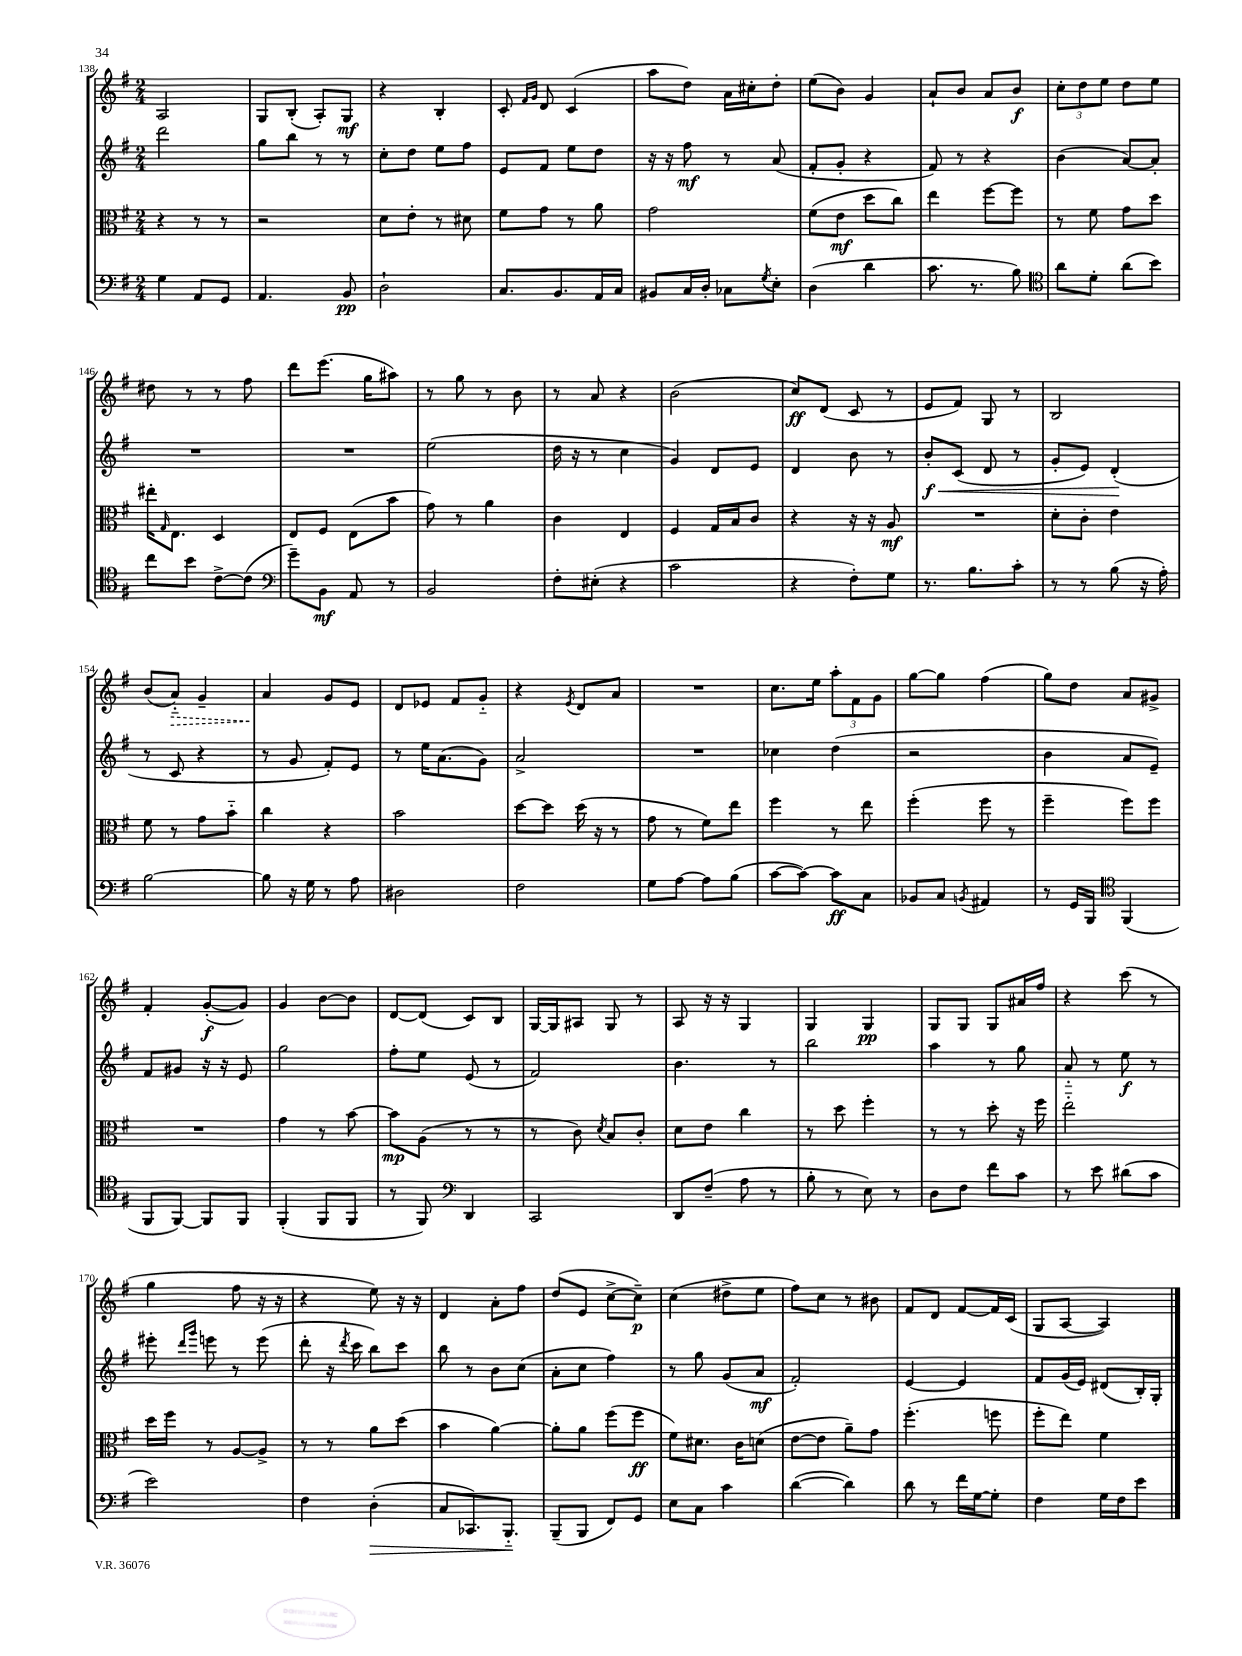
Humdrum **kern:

**kern	**kern	**kern	**kern
*staff4	*staff3	*staff2	*staff1
*clefF4	*clefC3	*clefG2	*clefG2
*k[f#]	*k[f#]	*k[f#]	*k[f#]
*M2/4	*M2/4	*M2/4	*M2/4
4G	4r	2ddd	2A
8AA	8r	.	.
8GG	8r	.	.
=	=	=	=
4.AA	2r	8gg	8G
.	.	8bb	(8B'
.	.	8r	8A')
8BB	.	8r	8G
=	=	=	=
2D`	8d	8cc'	4r
.	8e'	8dd	.
.	8r	8ee	4B'
.	8d#	8ff#	.
=	=	=	=
8.C	8f#	8e	8c'
.	.	.	16qqf#
.	.	.	16qqg
.	8g	8f#	8d
8.BB	.	.	.
.	8r	8ee	(4c
16AA	8a	8dd	.
16C	.	.	.
=	=	=	=
8BB#	2g	16r	8aa
.	.	16r	.
16C	.	8ff#	8dd)
16D'	.	.	.
8C-	.	8r	16a
.	.	.	16cc#'
8qG	.	.	.
8E'	.	(8a	8dd'
=	=	=	=
(4D	(8f#	8f#'	(8ee
.	8e	8g'	8b)
4d	8dd	4r	4g
.	8cc)	.	.
=	=	=	=
8.c	4ee	8f#)	8a`
.	.	8r	8b
8.r	.	.	.
.	[8ff#	4r	8a
8B)	8ff#]	.	8b
=	=	=	=
*clefC4	*	*	*
8a	8r	(4b	12cc'
.	.	.	12dd
8d'	8f#	.	.
.	.	.	12ee
(8a	8g	[8a)	8dd
8b)	8dd	8a']	8ee
=	=	=	=
8cc	16ee#'	2r	8dd#
.	16qqG	.	.
.	8.E	.	.
8b	.	.	8r
[8c^	4D	.	8r
(8c]	.	.	8ff#
=	=	=	=
*clefF4	*	*	*
8g~)	8E	2r	8ddd
8BB	8F#	.	(8.eee
8AA	(8E	.	.
.	.	.	16gg
8r	8b	.	8aa#)
=	=	=	=
2BB	8g)	(2ee	8r
.	8r	.	8gg
.	4a	.	8r
.	.	.	8b
=	=	=	=
8F#'	4c	16dd	8r
.	.	16r	.
(8E#'	.	8r	8a
4r	4E	4cc	4r
=	=	=	=
2c	4F#	4g)	(2b
.	16G	8d	.
.	16B	.	.
.	8c	8e	.
=	=	=	=
4r	4r	4d	8cc)
.	.	.	(8d
8F#')	16r	8b	8c
.	16r	.	.
8G	8A	8r	8r
=	=	=	=
8.r	2r	8b'	8e
.	.	(8c	8f#)
8.B	.	.	.
.	.	8d	8G
8c'	.	8r	8r
=	=	=	=
8r	8d'	8g'	2B
8r	8c'	8e)	.
(8B	4e	(4d'	.
16r	.	.	.
16A')	.	.	.
=	=	=	=
[2B	8f#	8r	(8b
.	8r	8c	8a'~)
.	8g	4r	4g~
.	8b'~	.	.
=	=	=	=
8B]	4cc	8r	4a
16r	.	8g	.
16G	.	.	.
8r	4r	8f#')	8g
8A	.	8e	8e
=	=	=	=
2D#	2b	8r	8d
.	.	16ee	8e-
.	.	(8.a	.
.	.	.	8f#
.	.	8g)	8g'~
=	=	=	=
2F#	[8dd	2a^	4r
.	8dd]	.	.
.	.	.	8qe
.	(16dd	.	8d
.	16r	.	.
.	8r	.	8a
=	=	=	=
8G	8g	2r	2r
[8A	8r	.	.
8A]	8f#)	.	.
(8B	8ee	.	.
=	=	=	=
[8c	4ff#	4cc-	8.cc
8c_)	.	.	.
.	.	.	16ee
8c]	8r	(4dd	12aa'
.	.	.	12f#
8C	8ee	.	.
.	.	.	12g
=	=	=	=
8BB-	(4ff#'	2r	[8gg
8C	.	.	8gg]
8qBB	.	.	.
4AA#	8ff#	.	(4ff#
.	8r	.	.
=	=	=	=
8r	4ff#~	4b	8gg)
16GG	.	.	8dd
16BBB	.	.	.
*clefC4	*	*	*
(4FF#	8ff#)	8a	8a
.	8ff#	8e~)	8g#^
=	=	=	=
8FF#	2r	8f#	4f#'
[8FF#)	.	8g#	.
8FF#]	.	16r	([8g'
.	.	16r	.
8FF#	.	8e	8g])
=	=	=	=
(4FF#'	4g	2gg	4g
8FF#	8r	.	[8b
8FF#	[8b	.	8b]
=	=	=	=
8r	8b]	8ff#'	[8d
8FF#)	(8A	8ee	(8d]
*clefF4	*	*	*
4DD	8r	(8e	8c)
.	8r	8r	8B
=	=	=	=
2CC	8r	2f#)	[16G
.	.	.	16G]
.	8c)	.	8A#
.	8qd	.	.
.	8B	.	8G
.	8c'	.	8r
=	=	=	=
8DD	8d	4.b	8A
(8F#~	8e	.	16r
.	.	.	16r
8A	4cc	.	4G
8r	.	8r	.
=	=	=	=
8B'	8r	2bb	4G
8r	8dd	.	.
8E)	4ff#'	.	4G
8r	.	.	.
=	=	=	=
8D	8r	4aa	8G
8F#	8r	.	8G
8f#	8dd'	8r	8G
8c	16r	8gg	16a#
.	16ff#	.	16ff#
=	=	=	=
8r	2ee'~	8a'~	4r
8e	.	8r	.
(8d#	.	8ee	(8ccc
8c	.	8r	8r
=	=	=	=
2e)	16dd	8eee#'	4gg
.	16ff#	.	.
.	.	16qqddd	.
.	.	16qqggg	.
.	8r	8eee	.
.	[8A	8r	8ff#
.	8A^]	(8eee	16r
.	.	.	16r
=	=	=	=
4F#	8r	8ddd'	4r
.	8r	16r	.
.	.	8qddd	.
.	.	16ccc	.
(4D'	8a	8bb)	8ee)
.	(8dd	8ccc	16r
.	.	.	16r
=	=	=	=
8C	4b	8bb	4d
8.CC-)	.	8r	.
.	[4a)	8b	8a'
8.BBB'~	.	.	.
.	.	(8cc	8ff#
=	=	=	=
(8BBB~	8a']	8a'	(8dd
8BBB	8a	8cc	8e
8FF#)	(8ff#	4ff#)	[8cc^
8GG	8ff#	.	8cc~])
=	=	=	=
8E	8f#)	8r	(4cc
8C	8.d#	8gg	.
4c	.	(8g	8dd#^
.	16c	.	.
.	(8d	8a	8ee
=	=	=	=
([4d	[8e	2f#')	8ff#)
.	8e]	.	8cc
4d])	8a~)	.	8r
.	8g	.	8b#
=	=	=	=
8d	(4.ff#'	[4e	8f#
8r	.	.	8d
16f#	.	4e]	[8f#
[16G	.	.	.
8G']	8ff	.	16f#]
.	.	.	(16c
=	=	=	=
4F#	8ff#'	8f#	8G
.	8ee)	(16g	[8A
.	.	16e)	.
16G	4f#	(8d#	4A])
16F#	.	.	.
8e	.	16B')	.
.	.	16G'	.
==	==	==	==
*-	*-	*-	*-
